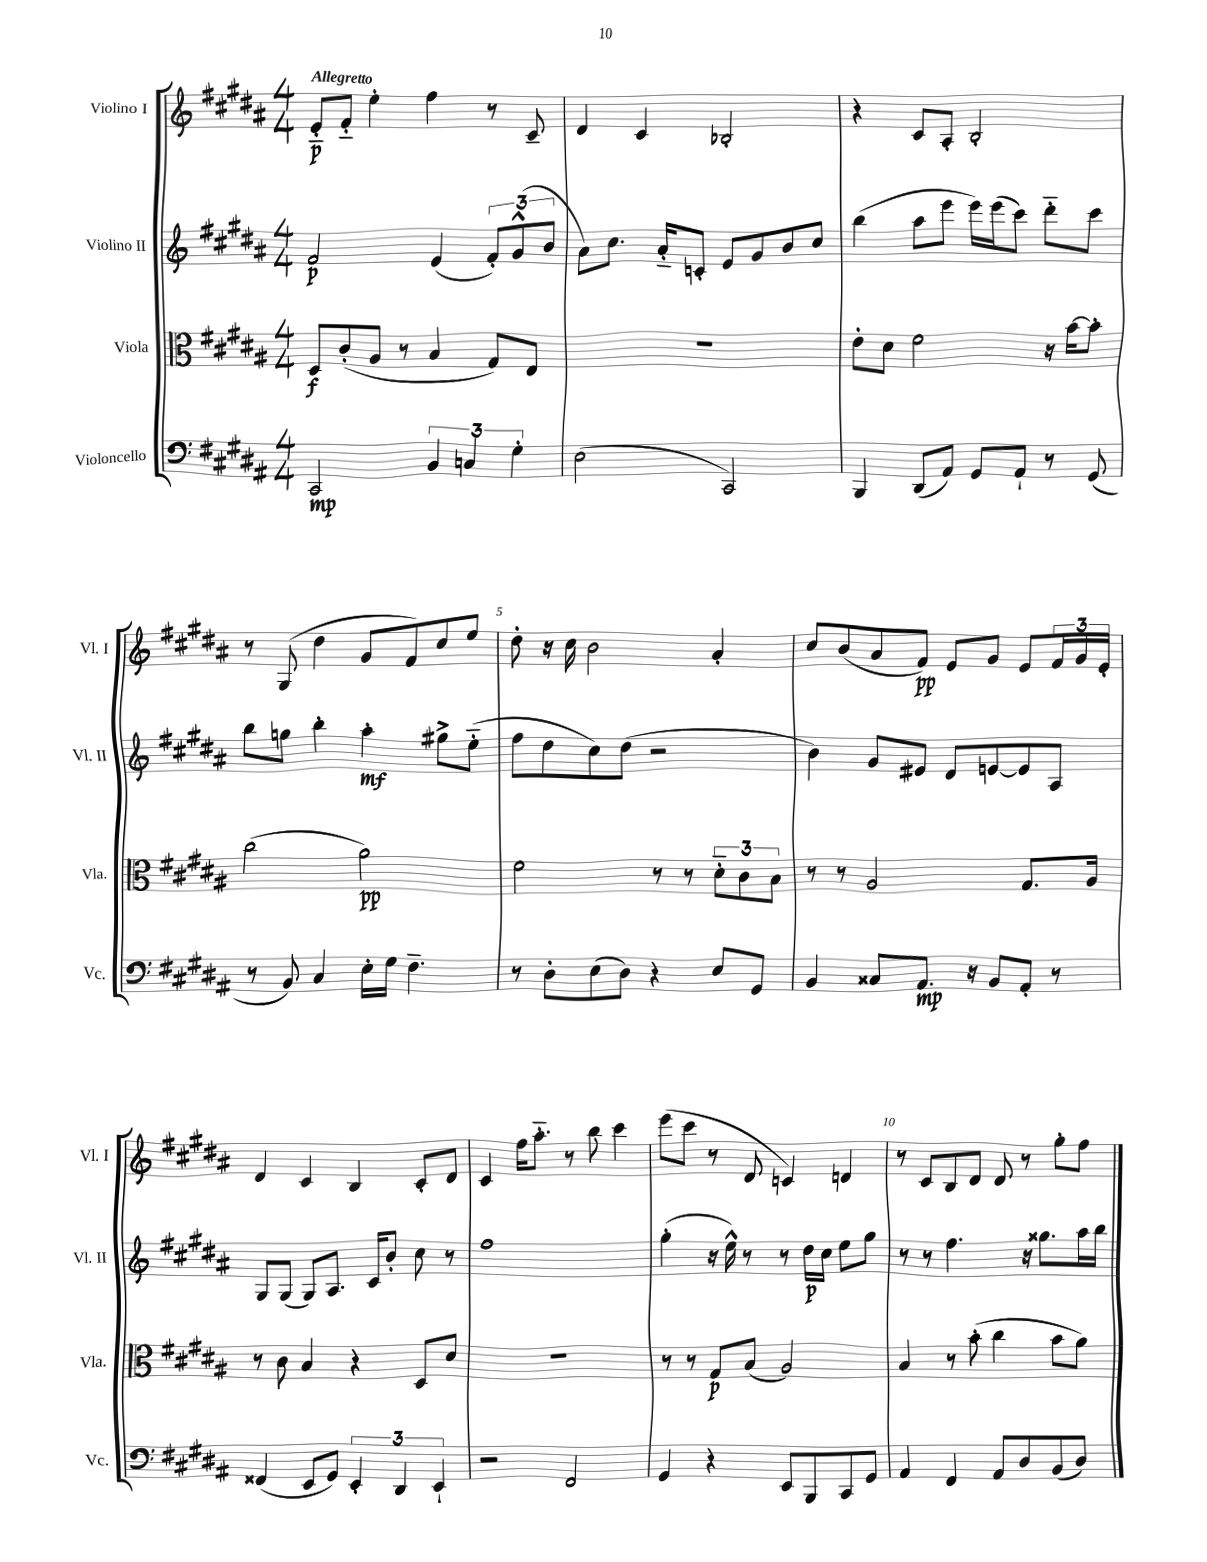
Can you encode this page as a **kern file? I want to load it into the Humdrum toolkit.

**kern	**kern	**kern	**kern
*staff4	*staff3	*staff2	*staff1
*clefF4	*clefC3	*clefG2	*clefG2
*k[f#c#g#d#a#]	*k[f#c#g#d#a#]	*k[f#c#g#d#a#]	*k[f#c#g#d#a#]
*M4/4	*M4/4	*M4/4	*M4/4
2CC#	8D#	2f#	8e'~
.	(8c#'	.	8f#'~
.	8A#	.	4ee'
.	8r	.	.
6BB	4B	(4e	4ff#
6C	.	.	.
.	8G#)	12f#')	8r
6G#'	.	(12g#^^	.
.	8E	.	8c#~
.	.	12b	.
=	=	=	=
(2E	1r	8a#)	4d#
.	.	8.cc#	.
.	.	.	4c#
.	.	16a#'~	.
.	.	8c'	.
2CC#)	.	8e	2B-'
.	.	8g#	.
.	.	8b	.
.	.	8cc#	.
=	=	=	=
4BBB	8e'	(4bb	4r
.	8d#	.	.
(8DD#	2f#	8aa#	8c#
8AA#)	.	8eee	8A#'
8GG#	.	16eee)	2B'
.	.	(16eee	.
8AA#`	.	8ccc#)	.
8r	16r	8ddd#'~	.
.	[16b	.	.
(8GG#	8b']	8ccc#	.
=	=	=	=
8r	(2cc#	8bb	8r
8BB)	.	8gg	(8G#
4C#	.	4bb'	4dd#
16E'	2a#)	4aa#'	8g#
16G#	.	.	.
4.F#~	.	.	8f#)
.	.	8gg#^	8cc#
.	.	(8ee'~	8ee
=	=	=	=
8r	2f#	8ff#	8dd#'
8D#'	.	8dd#	16r
.	.	.	16cc#
(8E	.	8cc#)	2b
8D#)	.	(8dd#	.
4r	8r	2r	.
.	8r	.	.
8E	12d#'~	.	4a#'
.	12c#	.	.
8GG#	.	.	.
.	12B	.	.
=	=	=	=
4BB	8r	4b)	8cc#
.	8r	.	(8b
8C##	2A#	8g#	8a#
8.AA#	.	8e#	8f#)
.	.	8d#	8e
16r	.	.	.
8BB	.	[8e	8g#
8AA#'	8.G#	8e]	8e
8r	.	8A#	24f#
.	.	.	24g#
.	16A#	.	.
.	.	.	24e'
=	=	=	=
(4FF##	8r	8G#	4d#
.	8c#	(8G#	.
8EE	4B	8G#)	4c#
8GG#)	.	8.A#	.
6EE'	4r	.	4B
.	.	16c#	.
.	.	8b'	.
6DD#	.	.	.
.	8D#	8cc#	8c#'
6EE`	.	.	.
.	8d#	8r	8d#
=	=	=	=
2r	1r	1ff#	4c#
.	.	.	16ff#
.	.	.	8.aa#'~
2FF#	.	.	8r
.	.	.	8bb
.	.	.	4ccc#
=	=	=	=
4GG#	8r	(4gg#'	(8eee
.	8r	.	8ccc#
4r	8G#	16r	8r
.	.	16ee^^)	.
.	(8B	8r	8d#
8EE	2A#)	8r	4c)
8BBB	.	16dd#	.
.	.	16cc#	.
8CC#	.	8ee	4d
8GG#	.	8gg#	.
=	=	=	=
4AA#	4B	8r	8r
.	.	8r	8c#
4FF#	8r	4.ff#	8B
.	(8b'	.	8d#
8AA#	4cc#	.	8d#
8D#	.	16r	8r
.	.	8.gg##	.
(8BB	8b	.	8gg#'
8D#)	8a#)	16aa#	8ff#
.	.	16bb	.
==	==	==	==
*-	*-	*-	*-
